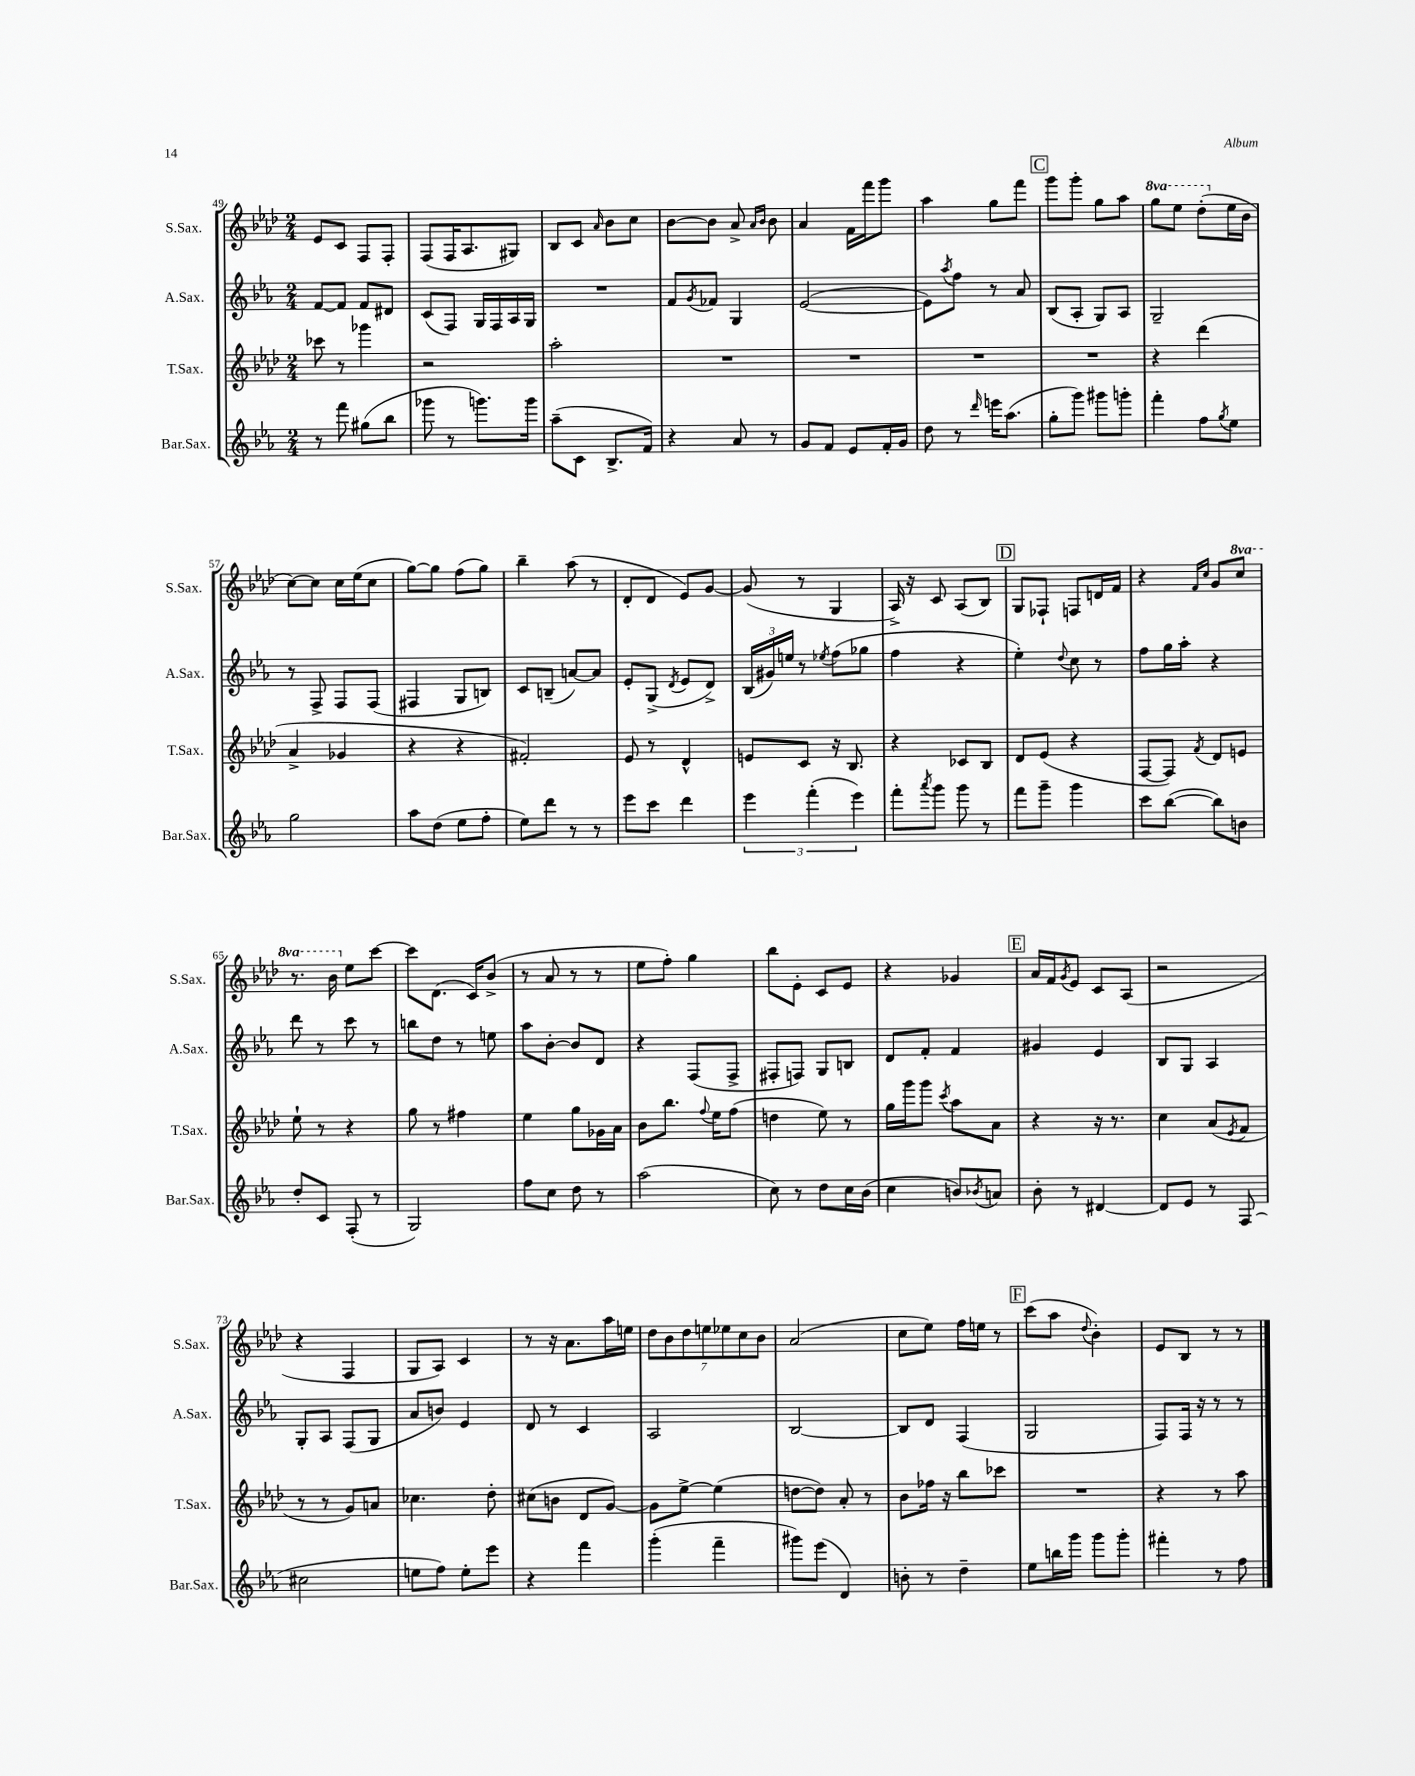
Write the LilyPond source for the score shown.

<<
\new StaffGroup <<
\new Staff = "s0" \with { instrumentName = "S.Sax." shortInstrumentName = "S.Sax." } {
    \clef treble \key aes \major \numericTimeSignature \time 2/4 \set Staff.ottavationMarkups = #ottavation-simple-ordinals
    ees'8 c'8 f8 f8-. |
    f8( f16 aes8. gis8) |
    bes8 c'8 \grace { aes'16 } bes'8 c''8 |
    bes'8~ bes'8 aes'8-> \grace { aes'16 bes'16 } bes'8 |
    aes'4 f'16 f'''16 g'''8 |
    aes''4 g''8 f'''8 |
    \mark \markup { \box "C" } g'''8 g'''8-. g''8 aes''8 |
    \ottava #1 g'''8 ees'''8 des'''8-.( \ottava #0 ees''16 bes'16 |
    c''8~) c''8 c''16 ees''16( c''8 |
    g''8~) g''8 f''8( g''8) |
    bes''4-- aes''8( r8 |
    des'8-. des'8 ees'8) g'8~ |
    g'8( r8 g4 |
    aes16->) r16 c'8 aes8( bes8) |
    \mark \markup { \box "D" } g8 fes8-! f8 d'16 f'16 |
    r4 \grace { f'16 c''16 } g'8 \ottava #1 c'''8 |
    r8. bes''16 \ottava #0 ees''8 c'''8~ |
    c'''8 des'8.( c'16) bes'8->( |
    r8 aes'8 r8 r8 |
    ees''8 f''8-.) g''4 |
    bes''8 ees'8-. c'8 ees'8 |
    r4 ges'4 |
    \mark \markup { \box "E" } aes'16 f'16 \acciaccatura { g'8 } ees'8 c'8 aes8( |
    r2 |
    r4 f4 |
    g8 aes8) c'4 |
    r8 r16 aes'8. aes''16 e''16 |
    \tuplet 7/4 { des''8 bes'8 des''8 e''8 ees''8 c''8 bes'8 } |
    aes'2( |
    c''8 ees''8) f''16 e''16 r8 |
    \mark \markup { \box "F" } c'''8( aes''8 \appoggiatura { des''8 } bes'4-.) |
    ees'8 bes8 r8 r8 \bar "|." |
}
\new Staff = "s1" \with { instrumentName = "A.Sax." shortInstrumentName = "A.Sax." } {
    \clef treble \key ees \major \numericTimeSignature \time 2/4
    f'8~ f'8 f'8 dis'8 |
    c'8( f8) g16 f16 aes16 g16 |
    R2 |
    f'8 \acciaccatura { g'8 } fes'8 g4 |
    ees'2~( |
    ees'8) \acciaccatura { aes''8 } f''8 r8 aes'8 |
    \mark \markup { \box "C" } bes8( aes8-. g8) aes8 |
    g2-- |
    r8 f8-> f8 f8( |
    fis4 g8 b8) |
    c'8 b8--( a'8~) a'8 |
    ees'8-. g8->( \acciaccatura { d'8 } ees'8 d'8->) |
    \tuplet 3/2 { bes16( gis'16) e''16 } r8 \acciaccatura { ees''8 } f''8( ges''8 |
    f''4 r4 |
    \mark \markup { \box "D" } ees''4-.) \appoggiatura { d''8 } c''8 r8 |
    f''8 g''16 aes''16-. r4 |
    d'''8 r8 c'''8 r8 |
    b''8 d''8 r8 e''8 |
    aes''8 bes'8~-. bes'8 d'8 |
    r4 f8( f8-> |
    fis8-. f8) g8 b8 |
    d'8 f'8-. f'4 |
    \mark \markup { \box "E" } gis'4 ees'4 |
    bes8 g8 aes4 |
    g8-. aes8 f8( g8 |
    aes'8 b'8) ees'4 |
    d'8 r8 c'4 |
    aes2 |
    bes2~ |
    bes8 d'8 f4( |
    \mark \markup { \box "F" } g2 |
    f8) f16 r16 r8 r8 \bar "|." |
}
\new Staff = "s2" \with { instrumentName = "T.Sax." shortInstrumentName = "T.Sax." } {
    \clef treble \key aes \major \numericTimeSignature \time 2/4
    ces'''8 r8 ges'''4 |
    r2 |
    aes''2-. |
    R2 |
    R2 |
    R2 |
    \mark \markup { \box "C" } R2 |
    r4 des'''4( |
    aes'4-> ges'4 |
    r4 r4 |
    fis'2-.) |
    ees'8 r8 des'4-^ |
    e'8 c'8 r16 bes8. |
    r4 ces'8 bes8 |
    \mark \markup { \box "D" } des'8 ees'8( r4 |
    f8~ f8) \acciaccatura { f'8 } des'8 e'8 |
    ees''8-! r8 r4 |
    g''8 r8 fis''4 |
    ees''4 g''8 ges'16 aes'16 |
    bes'8 bes''8. \appoggiatura { f''8 } ees''16 f''8( |
    d''4 ees''8) r8 |
    g''16 g'''16 g'''8 \acciaccatura { c'''8 } aes''8 aes'8 |
    \mark \markup { \box "E" } r4 r16 r8. |
    c''4 aes'8( \acciaccatura { ees'8 } f'8 |
    r8 r8 g'8) a'8 |
    ces''4. des''8-. |
    cis''8( b'8 des'8 g'8~) |
    g'8 ees''8~-> ees''4( |
    d''8~ d''8) aes'8-. r8 |
    bes'8 fes''16 r16 bes''8 ces'''8 |
    \mark \markup { \box "F" } R2 |
    r4 r8 aes''8 \bar "|." |
}
\new Staff = "s3" \with { instrumentName = "Bar.Sax." shortInstrumentName = "Bar.Sax." } {
    \clef treble \key ees \major \numericTimeSignature \time 2/4
    r8 f'''8 gis''8( bes''8 |
    ges'''8 r8 g'''8.) g'''16 |
    aes''8--( c'8 bes8.-> f'16) |
    r4 aes'8 r8 |
    g'8 f'8 ees'8 f'16-. g'16 |
    d''8 r8 \grace { d'''16 } e'''16 aes''8.( |
    \mark \markup { \box "C" } g''8-. g'''8) gis'''8 g'''8-. |
    f'''4-. f''8 \acciaccatura { g''8 } ees''8 |
    g''2 |
    aes''8 d''8( ees''8 f''8-. |
    ees''8) d'''8 r8 r8 |
    ees'''8 c'''8 d'''4 |
    \tuplet 3/2 { ees'''4 f'''4-.( ees'''4) } |
    f'''8-. \acciaccatura { aes'''8 } g'''8 g'''8 r8 |
    \mark \markup { \box "D" } f'''8 g'''8-- g'''4 |
    c'''8 bes''8~( bes''8) b'8 |
    d''8-. c'8 f8-.( r8 |
    g2) |
    f''8 c''8 d''8 r8 |
    aes''2( |
    c''8) r8 d''8 c''16 bes'16( |
    c''4 b'8) \acciaccatura { bes'8 } a'8 |
    \mark \markup { \box "E" } bes'8-. r8 dis'4~ |
    dis'8 ees'8 r8 f8( |
    cis''2 |
    e''8 f''8) e''8-. ees'''8 |
    r4 f'''4 |
    g'''4-.( f'''4-- |
    gis'''8) ees'''8( d'4) |
    b'8-. r8 d''4-- |
    \mark \markup { \box "F" } ees''8 b''16 g'''16 g'''8 g'''8-. |
    fis'''4-. r8 f''8 \bar "|." |
}
>>
>>
\layout { \context { \Score currentBarNumber = #49 } }
